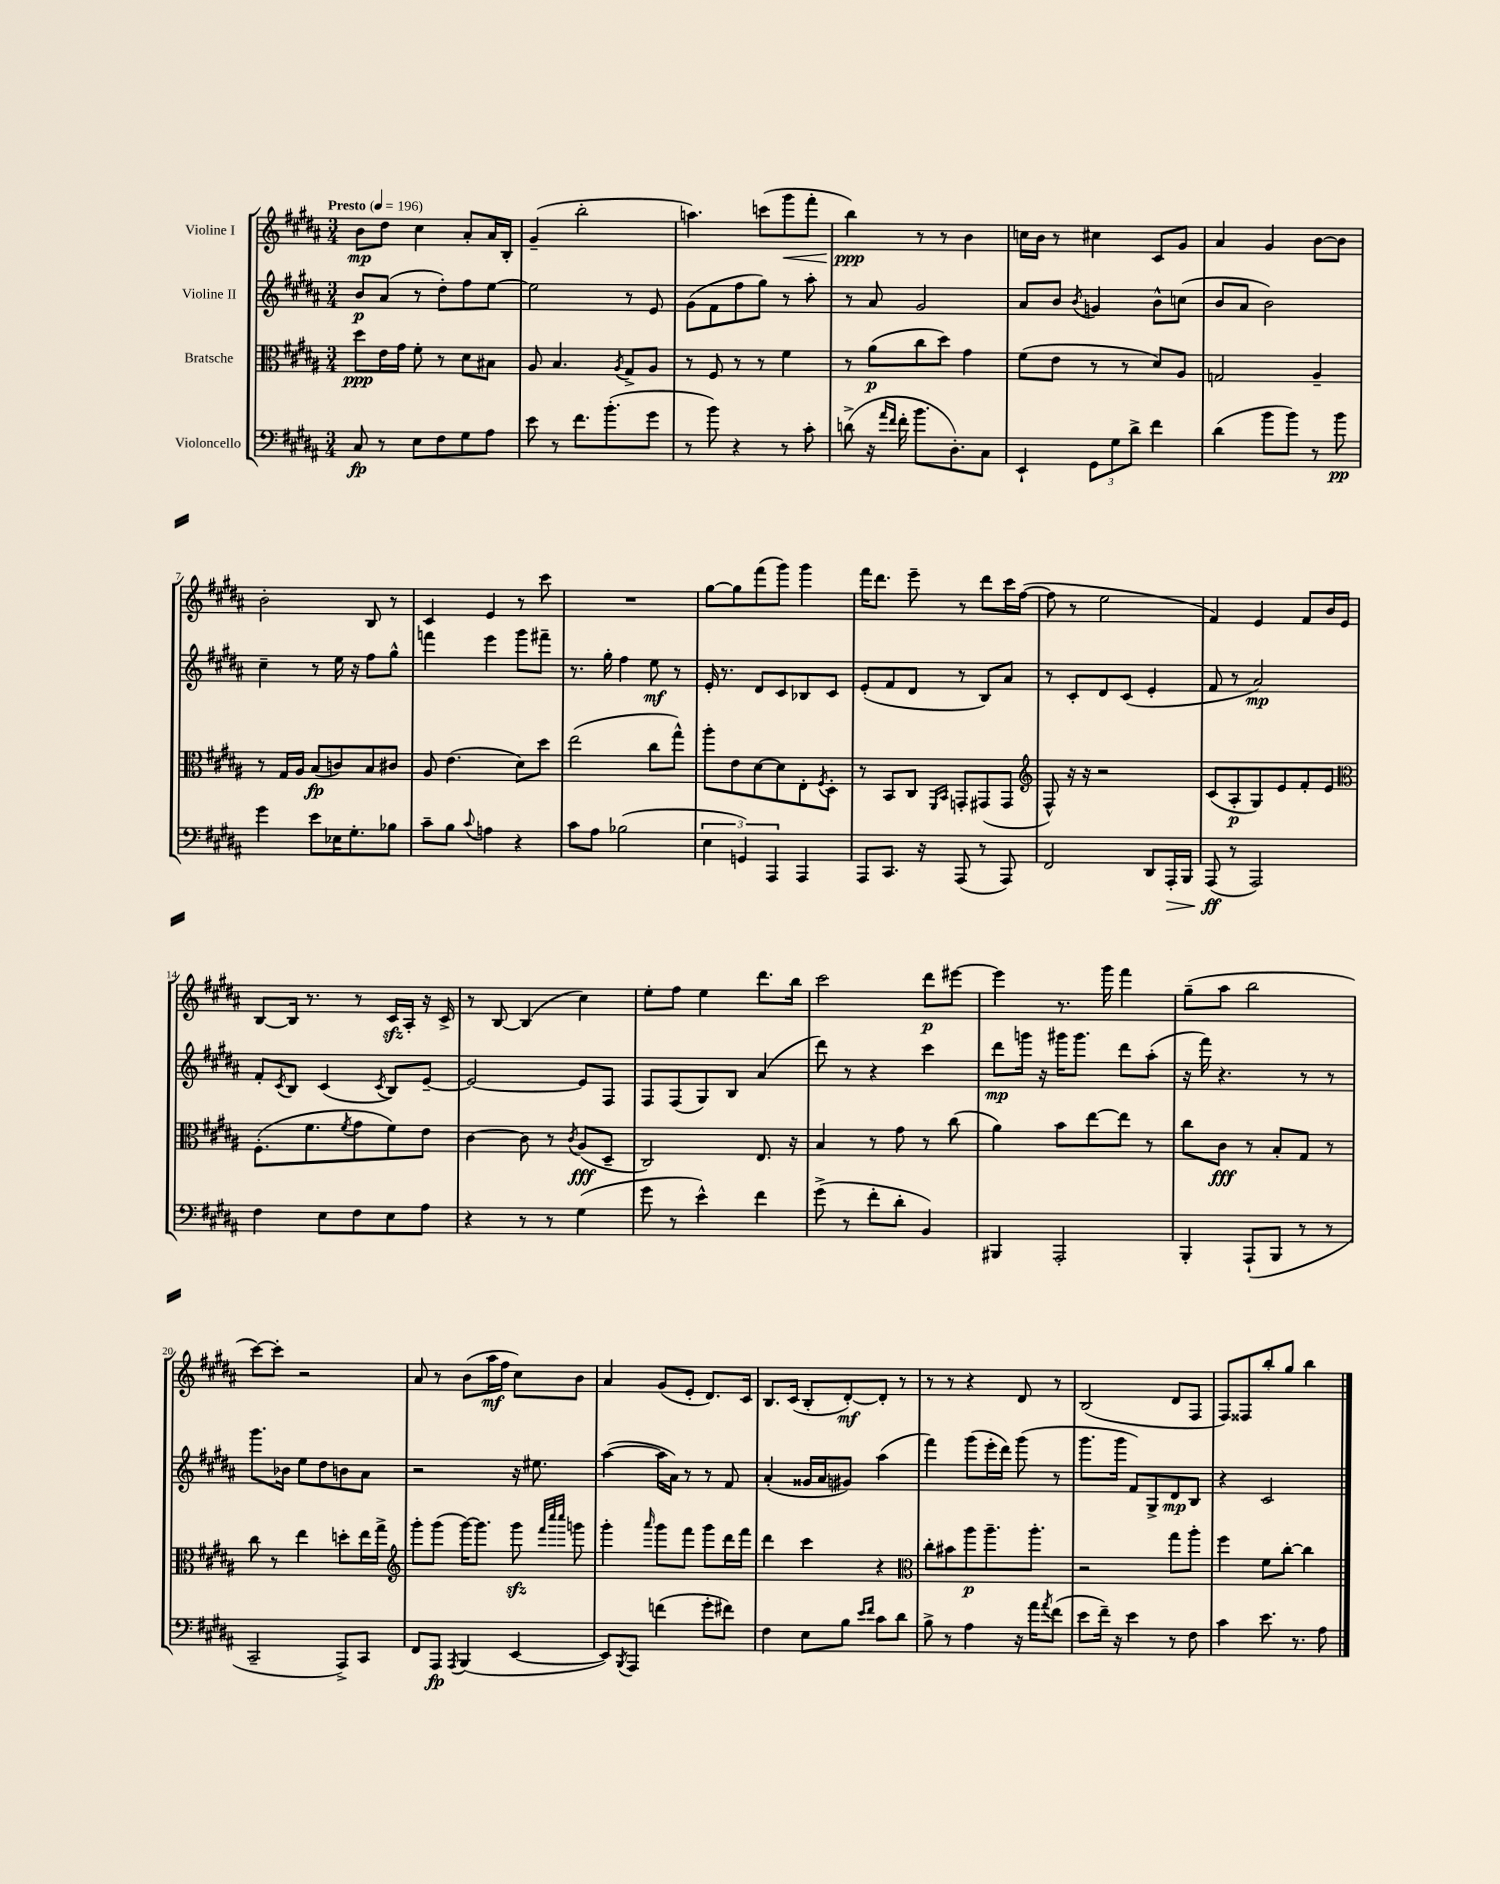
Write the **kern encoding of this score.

**kern	**dynam	**kern	**dynam	**kern	**dynam	**kern	**dynam
*part4	*part4	*part3	*part3	*part2	*part2	*part1	*part1
*staff4	*staff4	*staff3	*staff3	*staff2	*staff2	*staff1	*staff1
*I"Violoncello	*	*I"Bratsche	*	*I"Violine II	*	*I"Violine I	*
*clefF4	*	*clefC3	*	*clefG2	*	*clefG2	*
*k[f#c#g#d#a#]	*	*k[f#c#g#d#a#]	*	*k[f#c#g#d#a#]	*	*k[f#c#g#d#a#]	*
*M3/4	*	*M3/4	*	*M3/4	*	*M3/4	*
*MM196	*	*MM196	*	*MM196	*	*MM196	*
=1	=1	=1	=1	=1	=1	=1	=1
!	!	!	!	!	!	!LO:TX:a:B:t=Presto	!
8C#/	fp	8dd#\L	ppp	8b/L	p	8b\L	mp
8r	.	16e\L	.	(8a#/J	.	8dd#\J	.
.	.	16g#\JJ	.	.	.	.	.
8E\L	.	8f#'\	.	8r	.	4cc#\	.
8F#\	.	8r	.	8dd#'\L)	.	.	.
8G#\	.	8d#\L	.	8ff#\	.	8a#'/L	.
8A#\J	.	8B#X\J	.	[8ee\J	.	16a#/L	.
.	.	.	.	.	.	16B'/JJ	.
=2	=2	=2	=2	=2	=2	=2	=2
8e\	.	8A#/	.	2ee\]	.	(4g#~/	.
8r	.	4.B/	.	.	.	.	.
8.f#\L	.	.	.	.	.	2bb'\	.
(8.b'\	.	.	.	.	.	.	.
.	.	8qA#/	.	.	.	.	.
.	.	8G#^/L	.	8r	.	.	.
8g#\J	.	8A#/J	.	8e/	.	.	.
=3	=3	=3	=3	=3	=3	=3	=3
8r	.	8r	.	(8g#\L	.	4.aan\)	.
8b\)	.	8F#/	.	8f#\	.	.	.
4r	.	8r	.	8ff#\	.	.	.
.	.	8r	.	8gg#\J)	.	(8cccn\L	.
!	!	!	!	!	!	!	!LO:HP:b
8r	.	4f#\	.	8r	.	8ggg#\	<
8c#'\	.	.	.	8aa#'\	.	8fff#'\J	.
=4	=4	=4	=4	=4	=4	=4	=4
(8dn^\	.	8r	.	8r	.	4bb\)	ppp
16r	.	(8a#\L	p	8a#/	.	.	.
16qqa#/LL	.	.	.	.	.	.	.
16qqf#/JJ	.	.	.	.	.	.	.
16f#'\	.	.	.	.	.	.	.
8.b\L	.	8cc#\	.	2g#/	.	8r	[
.	.	8dd#\J)	.	.	.	8r	.
8.D#'\)	.	.	.	.	.	.	.
.	.	4g#\	.	.	.	4b\	.
8C#\J	.	.	.	.	.	.	.
=5	=5	=5	=5	=5	=5	=5	=5
4EE`/	.	(8f#\L	.	8a#/L	.	16ccn\LL	.
.	.	.	.	.	.	16b\JJ	.
.	.	8e\J	.	8b/J	.	8r	.
.	.	.	.	8qb/	.	.	.
12GG#\L	.	8r	.	4gn/	.	4cc#X\	.
12G#\	.	.	.	.	.	.	.
.	.	8r	.	.	.	.	.
12d#^\J	.	.	.	.	.	.	.
4f#\	.	8d#/L)	.	8b^^\L	.	8c#/L	.
.	.	8A#/J	.	(8ccn\J	.	8g#/J	.
=6	=6	=6	=6	=6	=6	=6	=6
(4d#\	.	2Gn/	.	8b/L	.	4a#/	.
.	.	.	.	8a#/J	.	.	.
8b\L	.	.	.	2b\)	.	4g#/	.
8b\J)	.	.	.	.	.	.	.
8r	.	4A#~/	.	.	.	[8b\L	.
8b\	pp	.	.	.	.	8b\J]	.
!!LO:LB:g=z
=7	=7	=7	=7	=7	=7	=7	=7
4g#\	.	8r	.	4cc#~\	.	2b'\	.
.	.	16G#/LL	.	.	.	.	.
.	.	16A#/JJ	.	.	.	.	.
8e\L	.	(8B/L	fp	8r	.	.	.
16E-X\K	.	8cn/)	.	16ee\	.	.	.
8.G#'\	.	.	.	16r	.	.	.
.	.	8B/	.	8ff#\L	.	8B/	.
8B-X\J	.	8c#X/J	.	8gg#^^\J	.	8r	.
=8	=8	=8	=8	=8	=8	=8	=8
8c#~\L	.	8A#/	.	4fffn\	.	4c#/	.
8B\J	.	(4.e\	.	.	.	.	.
8qqc#/	.	.	.	.	.	.	.
4An\	.	.	.	4eee\	.	4e/	.
4r	.	8d#\L)	.	8ggg#\L	.	8r	.
.	.	8dd#\J	.	8fff#X~\J	.	8ccc#\	.
=9	=9	=9	=9	=9	=9	=9	=9
8c#\L	.	(2ee\	.	8.r	.	2.r	.
8A#\J	.	.	.	.	.	.	.
.	.	.	.	16gg#'\	.	.	.
(2B-X\	.	.	.	4ff#\	.	.	.
.	.	8cc#\L	.	8ee\	mf	.	.
.	.	8gg#^^\J)	.	8r	.	.	.
=10	=10	=10	=10	=10	=10	=10	=10
6E\	.	8aa#'\L	.	16e'/	.	[8gg#\L	.
.	.	.	.	8.r	.	.	.
.	.	8e\	.	.	.	8gg#\]	.
6GGn/)	.	.	.	.	.	.	.
.	.	[8d#\	.	8d#/L	.	(8fff#\	.
6AAA#/	.	.	.	.	.	.	.
.	.	8d#\]	.	8c#/	.	8ggg#\J)	.
4AAA#/	.	8E'\	.	8B-X/	.	4ggg#\	.
.	.	8qF#/	.	.	.	.	.
.	.	8D#'\J	.	8c#/J	.	.	.
=11	=11	=11	=11	=11	=11	=11	=11
8AAA#/L	.	8r	.	(8e'/L	.	16fff#\KL	.
.	.	.	.	.	.	8.ddd#\J	.
8.CC#/J	.	8BB/L	.	8f#/	.	.	.
.	.	8C#/J	.	8d#/J	.	8eee~\	.
16r	.	.	.	.	.	.	.
.	.	16qqFF#/LL	.	.	.	.	.
.	.	16qqBB/JJ	.	.	.	.	.
(8AAA#/	.	8GGn'/L	.	8r	.	8r	.
8r	.	(8GG#X/	.	8B/L)	.	8ddd#\L	.
8AAA#/)	.	8GG#/J	.	8a#/J	.	16ccc#\L	.
.	.	.	.	.	.	([16ff#\JJ	.
=12	=12	=12	=12	=12	=12	=12	=12
*	*	*clefG2	*	*	*	*	*
2FF#/	.	8F#^^/)	.	8r	.	8ff#\]	.
.	.	16r	.	8c#'/L	.	8r	.
.	.	16r	.	.	.	.	.
.	.	2r	.	8d#/	.	2ee\	.
.	.	.	.	(8c#/J	.	.	.
8DD#/L	.	.	.	4e'/	.	.	.
!	!LO:HP:b	!	!	!	!	!	!
16AAA#'/L	>	.	.	.	.	.	.
16BBB/JJ	.	.	.	.	.	.	.
=13	=13	=13	=13	=13	=13	=13	=13
(8AAA#/	ff	(8c#/L	.	8f#/	.	4f#/)	.
8r	]	8A#'/	p	8r	.	.	.
2AAA#/)	.	8G#/)	.	2a#/)	mp	4e/	.
.	.	8e/	.	.	.	.	.
.	.	8f#'/	.	.	.	8f#/L	.
.	.	8e/J	.	.	.	16b/L	.
.	.	.	.	.	.	16e/JJ	.
!!LO:LB:g=z
=14	=14	=14	=14	=14	=14	=14	=14
*	*	*clefC3	*	*	*	*	*
4F#\	.	(8.F#'\L	.	8f#'/L	.	[8B/L	.
.	.	.	.	8qc#/	.	.	.
.	.	.	.	8B/J	.	16B/Jk]	.
.	.	8.f#\	.	.	.	8.r	.
8E\L	.	.	.	(4c#/	.	.	.
.	.	8qf#/	.	.	.	.	.
8F#\	.	8g#\	.	.	.	8r	.
.	.	.	.	8qc#/	.	.	.
8E\	.	8f#\)	.	8B/L)	.	16c#zz/LL	.
.	.	.	.	.	.	16A#'/JJ	.
8A#\J	.	8e\J	.	[8e~/J	.	16r	.
.	.	.	.	.	.	16c#^/	.
=15	=15	=15	=15	=15	=15	=15	=15
4r	.	[4c#\	.	2e/_	.	8r	.
.	.	.	.	.	.	[8B/	.
8r	.	8c#\]	.	.	.	(4B/]	.
8r	.	8r	.	.	.	.	.
.	.	8qc#/	.	.	.	.	.
(4G#\	.	(8A#/L	fff	8e/L]	.	4cc#\)	.
.	.	8D#~/J	.	8F#/J	.	.	.
=16	=16	=16	=16	=16	=16	=16	=16
8g#\	.	2C#/)	.	8F#/L	.	8ee'\L	.
8r	.	.	.	(8F#/	.	8ff#\J	.
4e^^\)	.	.	.	8G#/)	.	4ee\	.
.	.	.	.	8B/J	.	.	.
4f#\	.	8.E/	.	(4a#/	.	8.ddd#\L	.
.	.	16r	.	.	.	16bb\Jk	.
=17	=17	=17	=17	=17	=17	=17	=17
(8g#^\	.	4B/	.	8ddd#\)	.	2ccc#\	.
8r	.	.	.	8r	.	.	.
8f#'\L	.	8r	.	4r	.	.	.
8d#'\J	.	8g#\	.	.	.	.	.
4BB/)	.	8r	.	4ccc#\	.	8ddd#\L	p
.	.	(8cc#\	.	.	.	[8eee#X\J	.
=18	=18	=18	=18	=18	=18	=18	=18
4BBB#X/	.	4a#\)	.	8ddd#\L	mp	4eee#\]	.
.	.	.	.	16gggn\Jk	.	.	.
.	.	.	.	16r	.	.	.
2AAA#'/	.	8b\L	.	16ggg#X\KL	.	8.r	.
.	.	.	.	8.ggg#\J	.	.	.
.	.	[8ee\	.	.	.	.	.
.	.	.	.	.	.	16ggg#\	.
.	.	8ee\J]	.	8ddd#\L	.	4fff#\	.
.	.	8r	.	(8aa#'\J	.	.	.
=19	=19	=19	=19	=19	=19	=19	=19
4BBB'/	.	8cc#\L	.	16r	.	(8gg#~\L	.
.	.	.	.	16fff#\)	.	.	.
.	.	8c#\J	fff	4.r	.	8aa#\J	.
(8AAA#`/L	.	8r	.	.	.	2bb\	.
8BBB/J	.	8B'/L	.	.	.	.	.
8r	.	8G#/J	.	8r	.	.	.
8r	.	8r	.	8r	.	.	.
!!LO:LB:g=z
=20	=20	=20	=20	=20	=20	=20	=20
2CC#~/	.	8cc#\	.	8.ggg#\L	.	[8ccc#\L)	.
.	.	8r	.	.	.	8ccc#'\J]	.
.	.	.	.	16b-X\Jk	.	.	.
.	.	4ee\	.	8ee\L	.	2r	.
.	.	.	.	8dd#\	.	.	.
8AAA#^/L)	.	8ddn'\L	.	8bn\	.	.	.
8CC#/J	.	16ee\L	.	8a#\J	.	.	.
.	.	16gg#^\JJ	.	.	.	.	.
=21	=21	=21	=21	=21	=21	=21	=21
*	*	*clefG2	*	*	*	*	*
8FF#/L	.	8ggg#'\L	.	2r	.	8a#/	.
8AAA#/J	fp	(8ggg#\J	.	.	.	8r	.
8qAAA#/	.	.	.	.	.	.	.
(4BBB/	.	[16ggg#\KL)	.	.	.	(8b\L	.
.	.	8.ggg#\J]	.	.	.	.	.
.	.	.	.	.	.	16aa#\L	mf
.	.	.	.	.	.	16ff#\JJ	.
[4EE/	.	8ggg#zz\	.	16r	.	8cc#\L)	.
.	.	.	.	8.ee#X\	.	.	.
.	.	32qqfff#/LLL	.	.	.	.	.
.	.	32qqcccc#/	.	.	.	.	.
.	.	32qqcccc#/JJJ	.	.	.	.	.
.	.	8gggn\	.	.	.	8b\J	.
=22	=22	=22	=22	=22	=22	=22	=22
8EE/L])	.	4ggg#'\	.	([4aa#\	.	4a#/	.
8qBBB/	.	.	.	.	.	.	.
8AAA#/J	.	.	.	.	.	.	.
.	.	16qqaaa#/	.	.	.	.	.
(4fn\	.	8ggg#\L	.	16aa#\LL]	.	(8g#/L	.
.	.	.	.	16a#\JJ)	.	.	.
.	.	8fff#\J	.	8r	.	8e'/J	.
8g#'\L	.	8ggg#\L	.	8r	.	8.d#/L)	.
8f#X\J)	.	16ddd#\L	.	8f#/	.	.	.
.	.	16fff#\JJ	.	.	.	16c#/Jk	.
=23	=23	=23	=23	=23	=23	=23	=23
4F#\	.	4ddd#\	.	(4a#'/	.	8.B/L	.
.	.	.	.	.	.	(16c#/Jk	.
8E\L	.	4ccc#\	.	16g##X/LL	.	8B'/L	.
.	.	.	.	16a#/J	.	.	.
8B\J	.	.	.	8g#X/J)	.	[8d#'/)	mf
16qqe/LL	.	.	.	.	.	.	.
16qqf#/JJ	.	.	.	.	.	.	.
8c#\L	.	4r	.	(4aa#\	.	8d#'/J]	.
8d#\J	.	.	.	.	.	8r	.
=24	=24	=24	=24	=24	=24	=24	=24
*	*	*clefC3	*	*	*	*	*
8B^\	.	8cc#'\L	.	4fff#\)	.	8r	.
8r	.	8b#X\	.	.	.	8r	.
4A#\	.	8aa#\	p	(8ggg#\L	.	4r	.
.	.	8.aa#~\	.	16eee'\L	.	.	.
.	.	.	.	16ddd#\JJ)	.	.	.
16r	.	.	.	(8ggg#\	.	8d#/	.
16a#\KL	.	8.aa#'\J	.	.	.	.	.
8qa#/	.	.	.	.	.	.	.
(8f#\J	.	.	.	8r	.	8r	.
=25	=25	=25	=25	=25	=25	=25	=25
8e\L	.	2r	.	8.ggg#\L	.	(2B/	.
16f#~\Jk)	.	.	.	.	.	.	.
16r	.	.	.	16ggg#\Jk	.	.	.
4e\	.	.	.	8f#/L)	.	.	.
.	.	.	.	8G#^/	.	.	.
8r	.	8gg#\L	.	8d#/	mp	8d#/L	.
8F#\	.	8aa#'\J	.	8B/J	.	8F#/J	.
=26	=26	=26	=26	=26	=26	=26	=26
4c#\	.	4ff#\	.	4r	.	8F#/L)	.
.	.	.	.	.	.	8F##X/	.
8.e\	.	8f#\L	.	2c#/	.	8bb'/	.
.	.	[8cc#'\J	.	.	.	8gg#/J	.
8.r	.	.	.	.	.	.	.
.	.	4cc#\]	.	.	.	4bb\	.
8A#\	.	.	.	.	.	.	.
==	==	==	==	==	==	==	==
*-	*-	*-	*-	*-	*-	*-	*-
